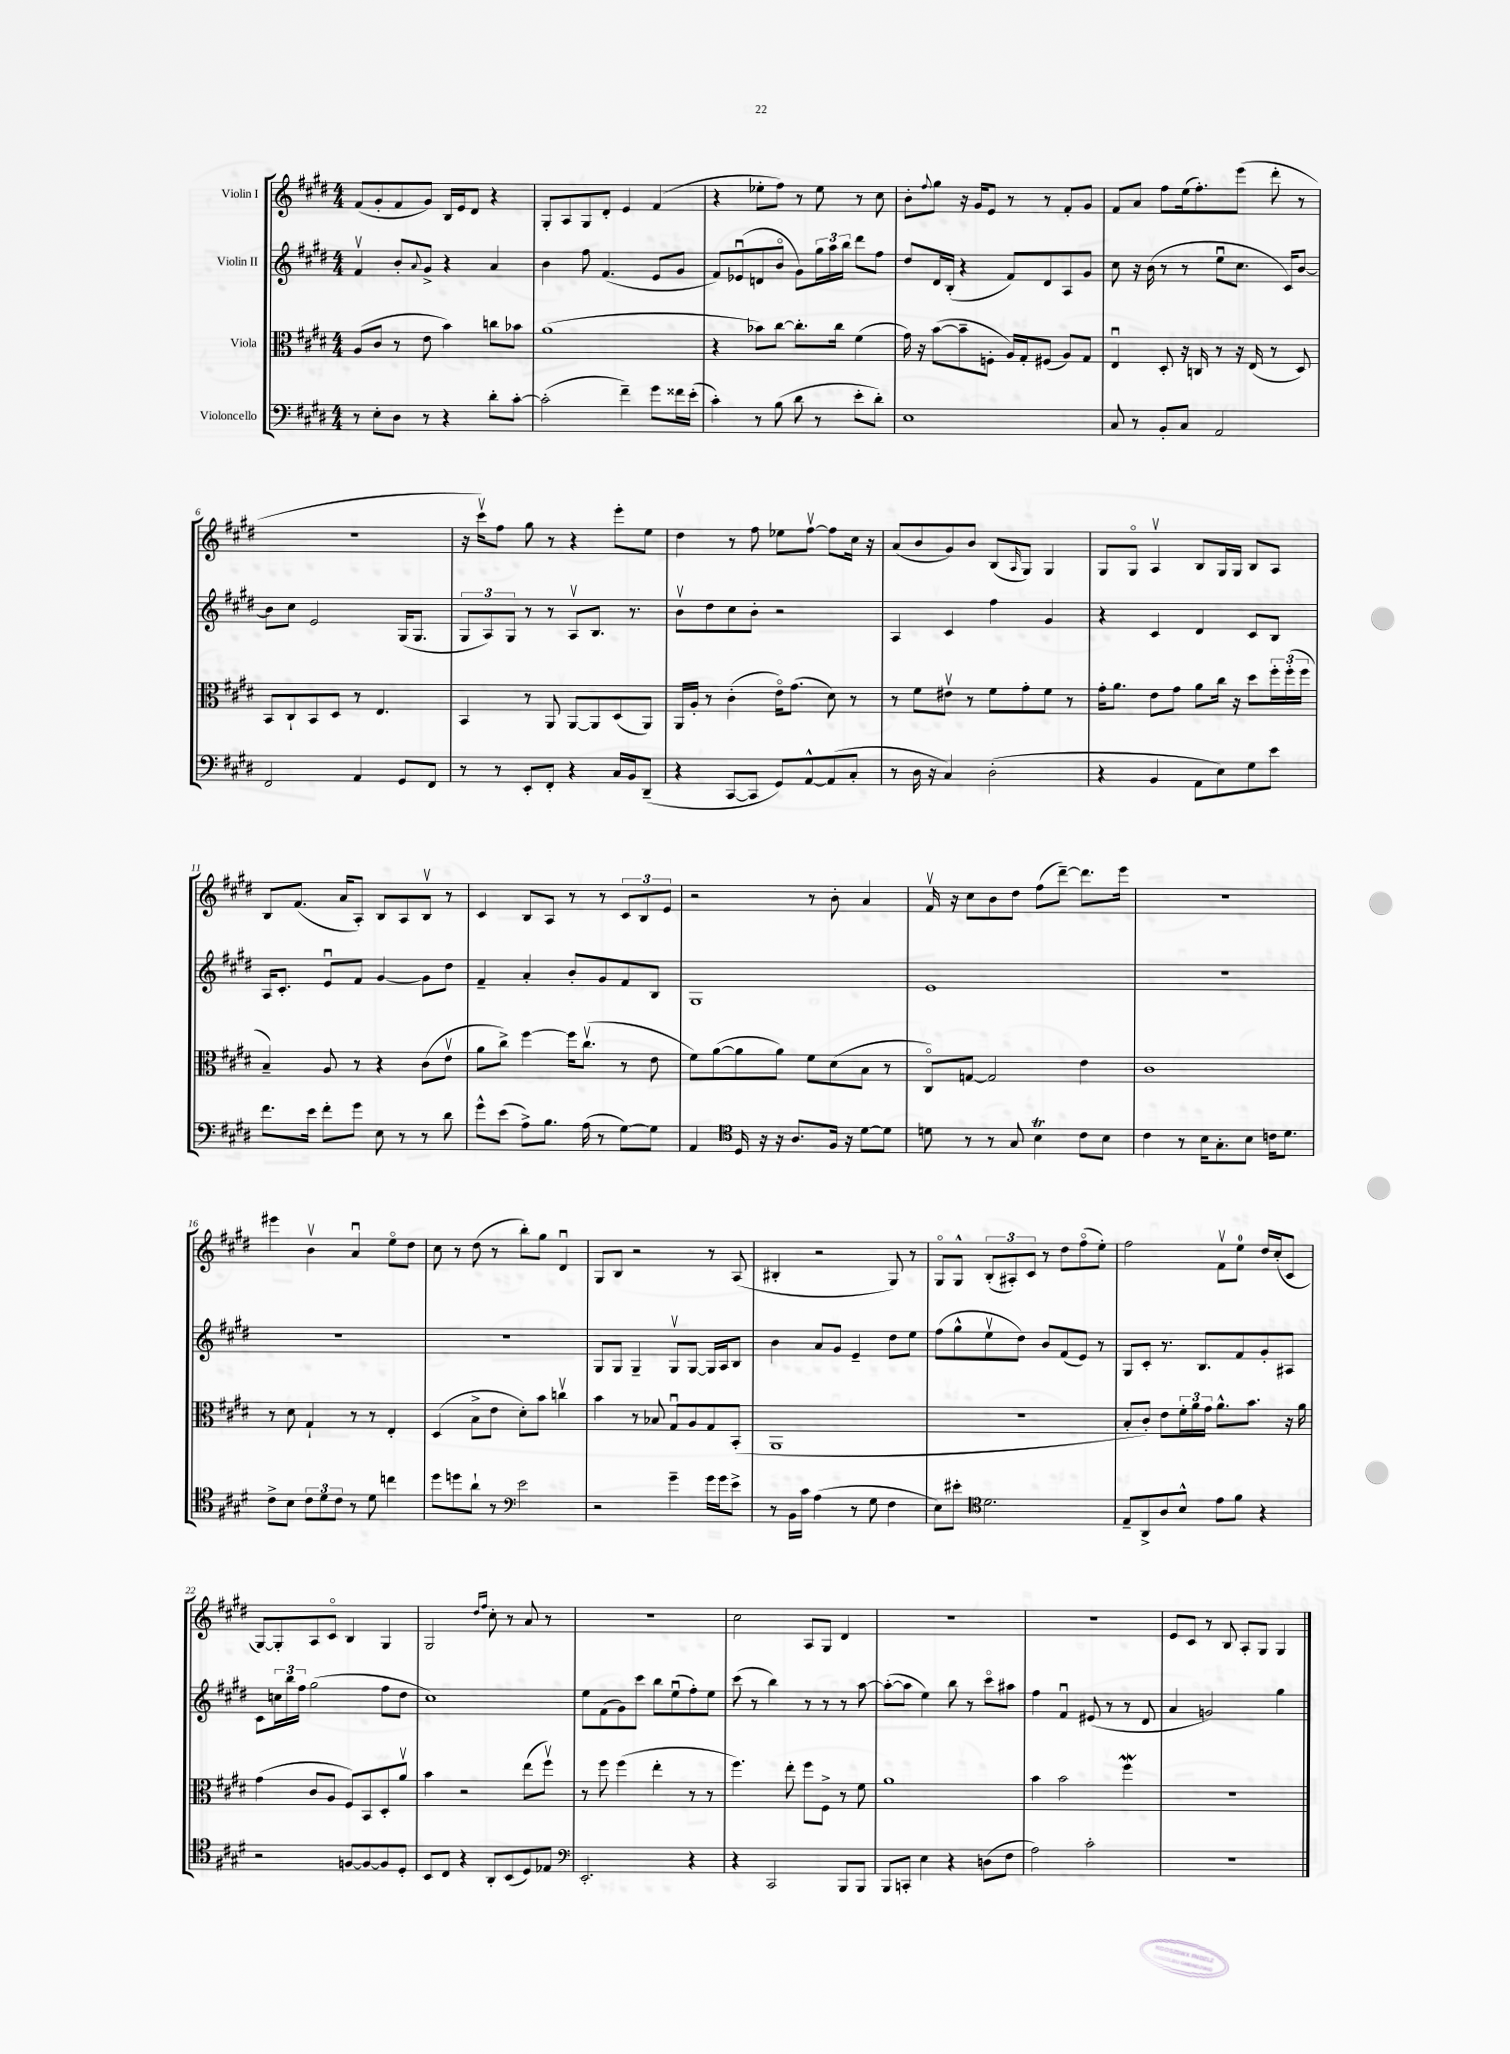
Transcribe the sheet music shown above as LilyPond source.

<<
\new StaffGroup <<
\new Staff = "s0" \with { instrumentName = "Violin I" } {
    \clef treble \key e \major \numericTimeSignature \time 4/4
    fis'8( gis'8-. fis'8 gis'8) b16 e'16 dis'8 r4 |
    gis8-. a8 gis8 dis'8-. e'4 fis'4( |
    r4 ees''8-. fis''8) r8 ees''8 r8 cis''8 |
    b'8-. \appoggiatura { fis''8 } gis''8 r16 gis'16 e'8 r8 r8 fis'8-. gis'8 |
    fis'8 a'8 fis''8 e''16( fis''8.-.) e'''8( dis'''8-. r8 |
    R1 |
    r16 cis'''16\upbow) fis''8 gis''8 r8 r4 e'''8-. e''8 |
    dis''4 r8 fis''8 ees''8 fis''8~\upbow fis''8 cis''16 r16 |
    a'8( b'8 gis'8) b'8 b8( \grace { a16 } gis8) gis4 |
    gis8 gis8\flageolet a4\upbow b8 gis16 gis16 b8 a8 |
    b8 fis'8.( a'16 a8-.) b8 a8 b8\upbow r8 |
    cis'4 b8 a8 r8 r8 \tuplet 3/2 { cis'8 b8 e'8 } |
    r2 r8 b'8-. a'4 |
    fis'16\upbow r16 cis''8 b'8 dis''8 fis''8( dis'''8~--) dis'''8. e'''16 |
    R1 |
    eis'''4 b'4\upbow a'4\downbow e''8\flageolet dis''8 |
    cis''8 r8 dis''8( r8 b''8-.) gis''8 dis'4\downbow |
    gis8 b8 r2 r8 a8( |
    bis4-. r2 gis8) r8 |
    gis8\flageolet gis8-^ \tuplet 3/2 { b8-.( ais8-.) cis'8 } r8 dis''8 fis''8\flageolet( e''8-.) |
    fis''2 fis'8\upbow e''8-0 dis''16 cis''16-.( cis'8 |
    gis8~) gis8-. a8 cis'8\flageolet b4 gis4 |
    gis2 \grace { dis''16 fis''16 } cis''8-. r8 a'8 r8 |
    r1 |
    cis''2 a8 gis8 dis'4 |
    R1 |
    R1 |
    e'8 cis'8 r8 b8 a8-. gis8 gis4 \bar "|." |
}
\new Staff = "s1" \with { instrumentName = "Violin II" } {
    \clef treble \key e \major \numericTimeSignature \time 4/4
    fis'4\upbow b'8-. \appoggiatura { a'8 } gis'8-> r4 a'4 |
    b'4 fis''8 fis'4.( e'8 gis'8 |
    fis'8) ees'8\downbow( d'8 b'8\flageolet gis'8) \tuplet 3/2 { gis''16 a''16 b''16 } dis'''8 fis''8 |
    dis''8 dis'16 b16-.( r4 fis'8) dis'8 a8 gis'8 |
    cis''8 r16 b'16( r8 r8 e''8\downbow cis''8. cis'16) b'8~ |
    b'8 cis''8 e'2 gis16( gis8. |
    \tuplet 3/2 { gis8 a8) gis8 } r8 r8 a8\upbow b8. r8. |
    b'8\upbow dis''8 cis''8 b'8-. r2 |
    a4 cis'4 fis''4 gis'4 |
    r4 cis'4 dis'4 cis'8 b8 |
    a16 cis'8.-. e'8\downbow fis'8 gis'4~ gis'8 dis''8 |
    fis'4-- a'4-. b'8-. gis'8 fis'8 b8 |
    gis1 |
    e'1 |
    R1 |
    R1 |
    R1 |
    gis8 gis8 gis4-- gis8\upbow gis8~ gis16 a16 b8 |
    b'4 a'8 gis'8 e'4-- dis''8 e''8 |
    fis''8( gis''8-^ e''8\upbow dis''8) b'8 fis'8( e'8) r8 |
    gis8 cis'8-. r8. b8. fis'8 gis'8-. ais8 |
    cis'8 \tuplet 3/2 { c''16 b''16 fis''16 } gis''2( fis''8 dis''8 |
    cis''1) |
    e''8 fis'8( gis'8) cis'''8 b''8 e''8\downbow( fis''8-.) e''8 |
    cis'''8( r8 b''4) r8 r8 r8 a''8~ |
    a''8~-.( a''8 e''4) b''8 r8 cis'''8\flageolet ais''8 |
    fis''4 fis'4\downbow eis'8( r8 r8 dis'8 |
    a'4 g'2) gis''4 \bar "|." |
}
\new Staff = "s2" \with { instrumentName = "Viola" } {
    \clef alto \key e \major \numericTimeSignature \time 4/4
    a8( cis'8 r8 e'8 b'4) c''8 bes'8 |
    a'1( |
    r4 bes'8) cis''8~ cis''8.-. cis''16 fis'4( |
    gis'16) r16 b'8~( b'8-- f8-. a16) gis16-. fis8( a8) gis8 |
    e4\downbow dis8-. r16 c16 r8 r16 e16( r8 dis8) |
    b,8 cis8-! b,8 dis8 r8 e4. |
    b,4 r8 a,8 a,8~ a,8 dis8( a,8) |
    a,16 a16-. r8 cis'4-.( e'16\flageolet) gis'8.( dis'8) r8 |
    r8 fis'8 eis'8\upbow r8 fis'8 gis'8-. fis'8 r8 |
    gis'16-. a'8. e'8 gis'8 a'8 cis''16 r16 dis''8 \tuplet 3/2 { fis''16-. fis''16-.( fis''16 } |
    b4--) a8 r8 r4 cis'8( e'8\upbow |
    a'8 cis''8->) fis''4~ fis''16 cis''8.\upbow( r8 e'8 |
    fis'8) a'8~( a'8 a'8) fis'8 dis'8( b8 r8 |
    cis8\flageolet) g8~ g2 e'4 |
    cis'1 |
    r8 dis'8 gis4-! r8 r8 e4-. |
    dis4( b8-> e'8 dis'8-.) b'8 c''4\upbow |
    b'4 r8 bes8 gis8\downbow a8 gis8 b,8-.( |
    a,1 |
    R1 |
    b8-. cis'8-.) e'8 \tuplet 3/2 { fis'16-. a'16 gis'16 } a'8.-^ b'8. r16 a'16 |
    gis'4( cis'8 a8 fis8) b,8 dis8-. a'8\upbow |
    b'4 r2 e''8( fis''8\upbow) |
    r8 fis''8 fis''4( e''4-. r8 r8 |
    fis''4.) e''8-. fis''8 fis8-> r8 fis'8 |
    a'1 |
    b'4 b'2 fis''4\mordent |
    R1 \bar "|." |
}
\new Staff = "s3" \with { instrumentName = "Violoncello" } {
    \clef bass \key e \major \numericTimeSignature \time 4/4
    r8 e8-. dis8 r8 r4 dis'8-. cis'8~-. |
    cis'2-.( fis'4--) gis'8 fisis'16 e'16-.( |
    cis'4-.) r8 b8( dis'8 r8 e'8-. dis'8-.) |
    e1 |
    cis8 r8 b,8-. cis8 a,2 |
    fis,2 a,4 gis,8 fis,8 |
    r8 r8 e,8-. fis,8-. r4 cis16 b,16 dis,8--( |
    r4 cis,8~ cis,8 gis,8) a,8~-^ a,8( cis8-. |
    r8 dis16 r16 cis4) dis2-.( |
    r4 b,4 a,8 e8) gis8 e'8 |
    fis'8. e'16 fis'8-. gis'8 e8 r8 r8 dis'8 |
    gis'8-^ e'8( a8->) b8. a16( r8 gis8~) gis8 |
    a,4 \clef tenor dis16 r16 r16 a8. fis16 r16 dis'8~ dis'8 |
    d'8 r8 r8 gis8 b4\trill cis'8 b8 |
    cis'4 r8 b16 gis8.-. b8 c'16 dis'8. |
    cis'8-> b8 \tuplet 3/2 { cis'8 dis'8 cis'8 } r8 dis'8 c''4 |
    dis''8 d''8 a'8-! r8 \clef bass e'2 |
    r2 gis'4-- gis'16 gis'16 e'8-> |
    r8 b,16 cis'16 a4( r8 gis8 fis4 |
    e8) eis'8-. \clef tenor dis'2. |
    e8-- a,8-> a8 b8-^ e'8 fis'8 r4 |
    r2 f8~ f8~ f8 dis8-. |
    b,8 cis8 r4 a,8-. b,8( dis8) ees8 |
    \clef bass e,2.-. r4 |
    r4 cis,2 b,,8 b,,8 |
    b,,8 c,8-. e4 r4 d8( fis8 |
    a2) cis'2-. |
    R1 \bar "|." |
}
>>
>>
